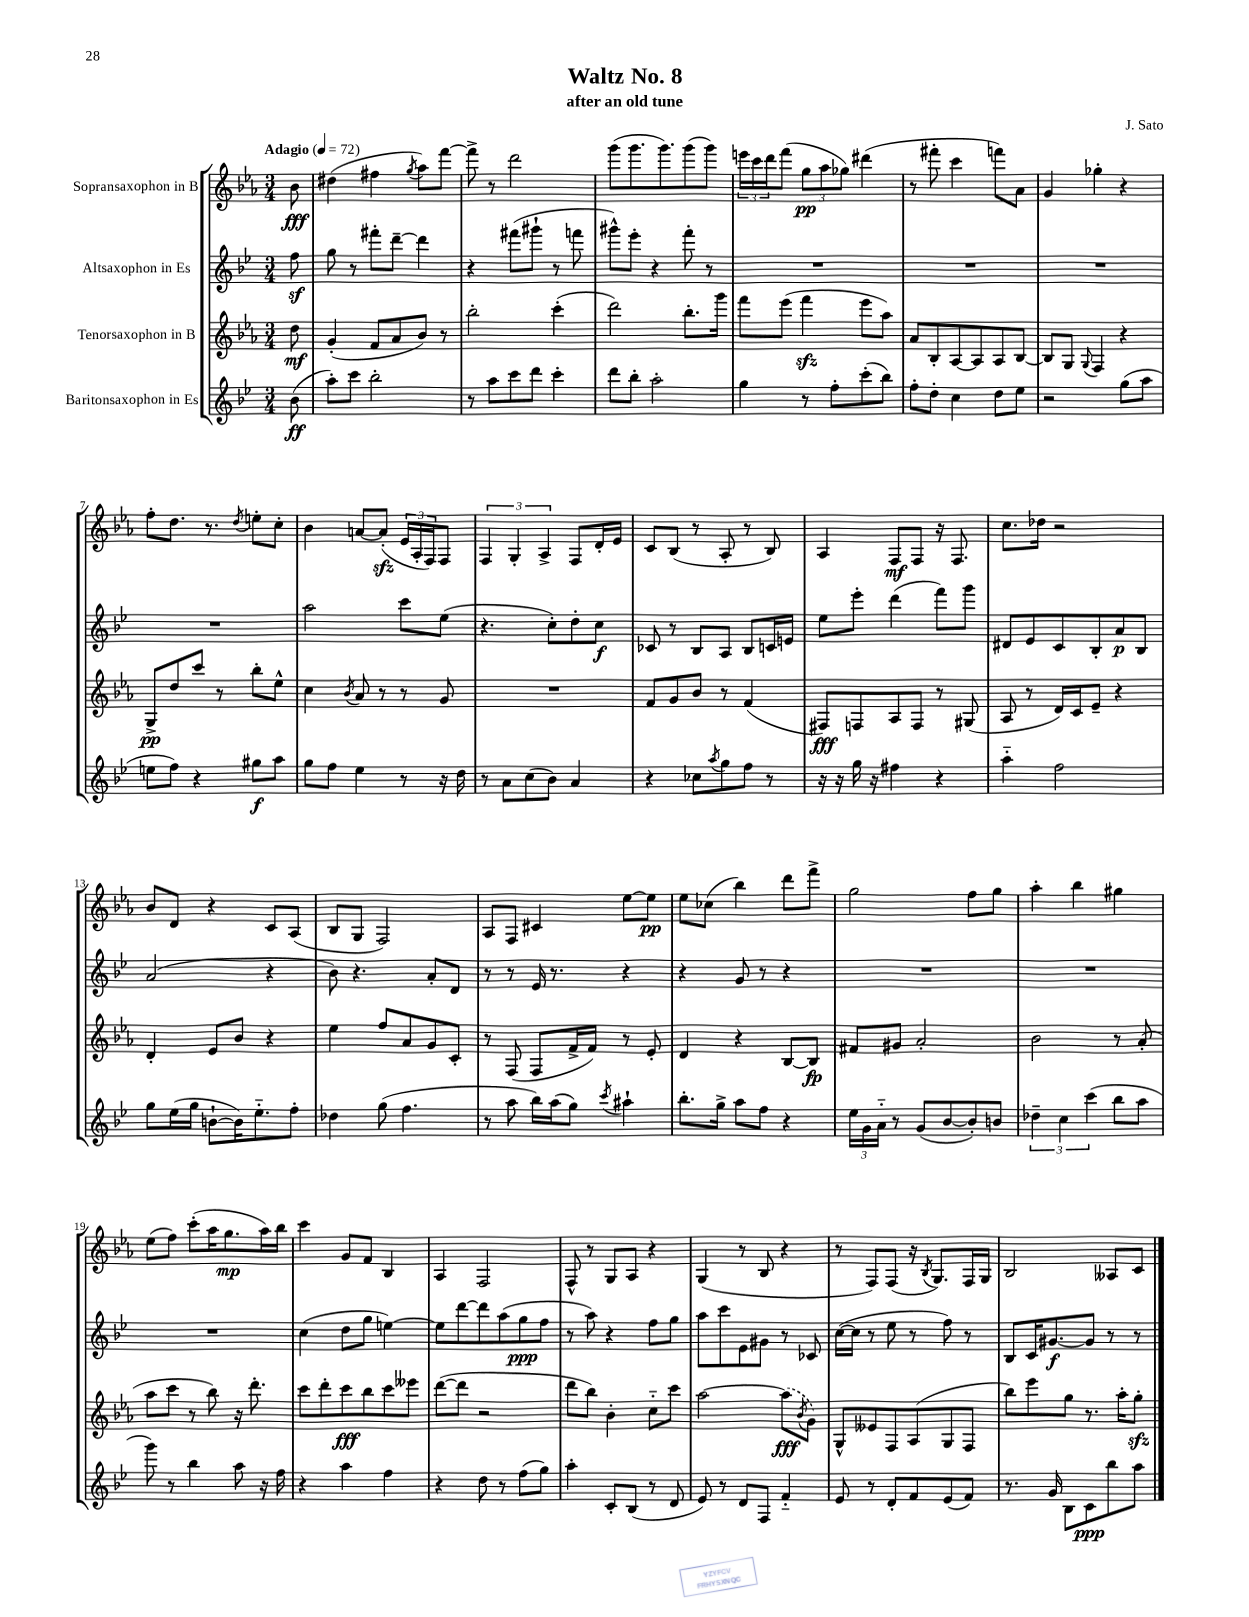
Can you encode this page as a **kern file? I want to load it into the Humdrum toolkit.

**kern	**kern	**kern	**kern
*staff4	*staff3	*staff2	*staff1
*clefG2	*clefG2	*clefG2	*clefG2
*k[b-e-]	*k[b-e-a-]	*k[b-e-]	*k[b-e-a-]
*M3/4	*M3/4	*M3/4	*M3/4
*MM72	*MM72	*MM72	*MM72
(8b-	8dd	8ff	8b-
=	=	=	=
8aa')	(4g'	8gg	(4dd#
8ccc	.	8r	.
2bb-'	8f	8fff#'	4ff#
.	8a-	[8ddd~	.
.	.	.	8qgg
.	8b-)	4ddd]	8aa-)
.	8r	.	[8fff
=	=	=	=
8r	2bb-'	4r	8fff^]
8aa	.	.	8r
8ccc	.	(8fff#	2ddd
8ddd	.	8ggg#`	.
4ccc'	(4ccc'	8r	.
.	.	8fff	.
=	=	=	=
8ddd	2ddd)	8ggg#^^)	(8ggg
8bb-'	.	8eee-'	8.ggg
2aa'	.	4r	.
.	.	.	8.ggg)
.	8.bb-'	8fff'	(8ggg
.	.	8r	8ggg)
.	16ggg	.	.
=	=	=	=
4gg	8fff	2.r	24eee
.	.	.	24ccc
.	.	.	24ddd
.	(8eee-	.	(8fff
8r	4fff	.	12gg
.	.	.	12aa-
8ff'	.	.	.
.	.	.	12gg-)
(8ccc'	8eee-	.	(4ddd#
8bb-)	8aa-)	.	.
=	=	=	=
8ff'	8a-	2.r	8r
8dd'	8B-'	.	8fff#'
4cc	[8A-	.	4ccc
.	8A-]	.	.
8dd	8A-	.	8fff)
8ee-	[8B-	.	8a-
=	=	=	=
2r	8B-]	2.r	4g
.	8G	.	.
.	8qqG	.	.
.	4F	.	4gg-'
(8gg	4r	.	4r
8aa	.	.	.
=	=	=	=
8ee	8G^	2.r	8ff'
8ff)	8dd	.	8.dd
4r	8ccc	.	.
.	.	.	8.r
.	8r	.	.
.	.	.	8qdd
8gg#	8bb-'	.	8ee'
8aa	8ee-^^	.	8cc'
=	=	=	=
8gg	4cc	2aa	4b-
8ff	.	.	.
.	8qb-	.	.
4ee-	8a-	.	[8a
.	8r	.	(8a']
8r	8r	8ccc	24e-
.	.	.	24A-'
.	.	.	24F)
16r	8g	(8ee-	8F
16dd	.	.	.
=	=	=	=
8r	2.r	4.r	6F
8a	.	.	.
.	.	.	6G'
(8cc	.	.	.
.	.	.	6A-^
8b-)	.	8cc')	.
4a	.	8dd'	8F
.	.	8cc	16d'
.	.	.	16e-
=	=	=	=
4r	8f	8c-	8c
.	8g	8r	(8B-
8cc-	8b-	8B-	8r
8qaa	.	.	.
8gg	8r	8A	8A-'
8ff	(4f	8B-	8r
8r	.	16c	8B-)
.	.	16e	.
=	=	=	=
16r	8F#)	8ee-	4A-
16r	.	.	.
16gg	8F	8eee-'	.
16r	.	.	.
4ff#	8A-	(4ddd	8F
.	8F	.	8F
4r	8r	8fff)	16r
.	.	.	8.F
.	(8G#	8ggg	.
=	=	=	=
4aa'~	8A-	8d#	8.cc
.	8r	8e-	.
.	.	.	16dd-
2ff	16d)	8c	2r
.	16c	.	.
.	8e-~	8B-'	.
.	4r	8a	.
.	.	8B-	.
=	=	=	=
8gg	4d'	(2a	8b-
(16ee-	.	.	8d
16gg	.	.	.
[8b`	8e-	.	4r
16b])	8b-	.	.
8.ee-'~	.	.	.
.	4r	4r	8c
8ff'	.	.	(8A-
=	=	=	=
4dd-	4ee-	8b-)	8B-
.	.	4.r	8G
(8gg	8ff	.	2F)
4.ff	8a-	.	.
.	8g	8a'	.
.	8c'	8d	.
=	=	=	=
8r	8r	8r	8A-
8aa	(8F	8r	8F
16bb-)	8F	16e-	4c#
(16aa	.	8.r	.
8gg)	16f^	.	.
.	16f)	.	.
8qccc	.	.	.
4aa#`	8r	4r	[8ee-
.	8e-'	.	8ee-]
=	=	=	=
8.bb-'	4d	4r	8ee-
.	.	.	(8cc-
16gg^	.	.	.
8aa	4r	8g	4bb-)
8ff	.	8r	.
4r	[8B-	4r	8ddd
.	8B-]	.	8fff^
=	=	=	=
24ee-	8f#	2.r	2gg
24g	.	.	.
24a'~	.	.	.
8r	8g#	.	.
(8g	2a-'	.	.
[8b-	.	.	.
8b-'])	.	.	8ff
8b	.	.	8gg
=	=	=	=
6dd-~	2b-	2.r	4aa-'
6cc	.	.	.
.	.	.	4bb-
(6ccc	.	.	.
8bb-	8r	.	4gg#
8aa	(8a-'	.	.
=	=	=	=
8ggg)	8aa-	2.r	(8ee-
8r	8ccc	.	8ff)
4bb-	8r	.	(8ccc'
.	8bb-)	.	16aa-
.	.	.	8.gg
8aa	16r	.	.
.	8.ddd'	.	.
16r	.	.	16aa-)
16ff	.	.	16bb-
=	=	=	=
4r	8ccc	(4cc	4ccc
.	8ddd'	.	.
4aa	8ccc	8dd	8g
.	8bb-	8gg	8f
4ff	8ccc	[4ee)	4B-
.	8eee--	.	.
=	=	=	=
4r	([8ddd	8ee]	4A-
.	8ddd]	[8ddd	.
8dd	2r	8ddd]	2F
8r	.	(8aa	.
(8ff	.	8gg	.
8gg)	.	8ff	.
=	=	=	=
4aa'	8ddd	8r	8F^^
.	8bb-)	8aa)	8r
8c'	4b-'	4r	8G
(8B-	.	.	8A-
8r	8cc'~	8ff	4r
8d	8ccc	8gg	.
=	=	=	=
8e-)	[2aa-	8aa	(4G
8r	.	8ccc	.
8d	.	8e-	8r
8F	.	8g#	8B-
4f'~	(8aa-]	8r	4r
.	8qb-	.	.
.	8g)	8c-	.
=	=	=	=
8e-	8G^^	([16cc	8r
.	.	16cc]	.
8r	8e--	8r	8F)
8d'	8F	8ee-	(8F
8f	(8A-	8r	16r
.	.	.	8qB-
.	.	.	8.G)
(8e-	8G	8ff)	.
8f)	8F	8r	16F
.	.	.	16G
=	=	=	=
8.r	8bb-)	8B-	2B-
.	8eee-	16c	.
16g	.	[8.g#	.
8B-	8gg	.	.
8c	8.r	8g#]	.
8bb-	.	8r	8A--
.	16aa-'	.	.
8aa	8gg'	8r	8c
==	==	==	==
*-	*-	*-	*-
